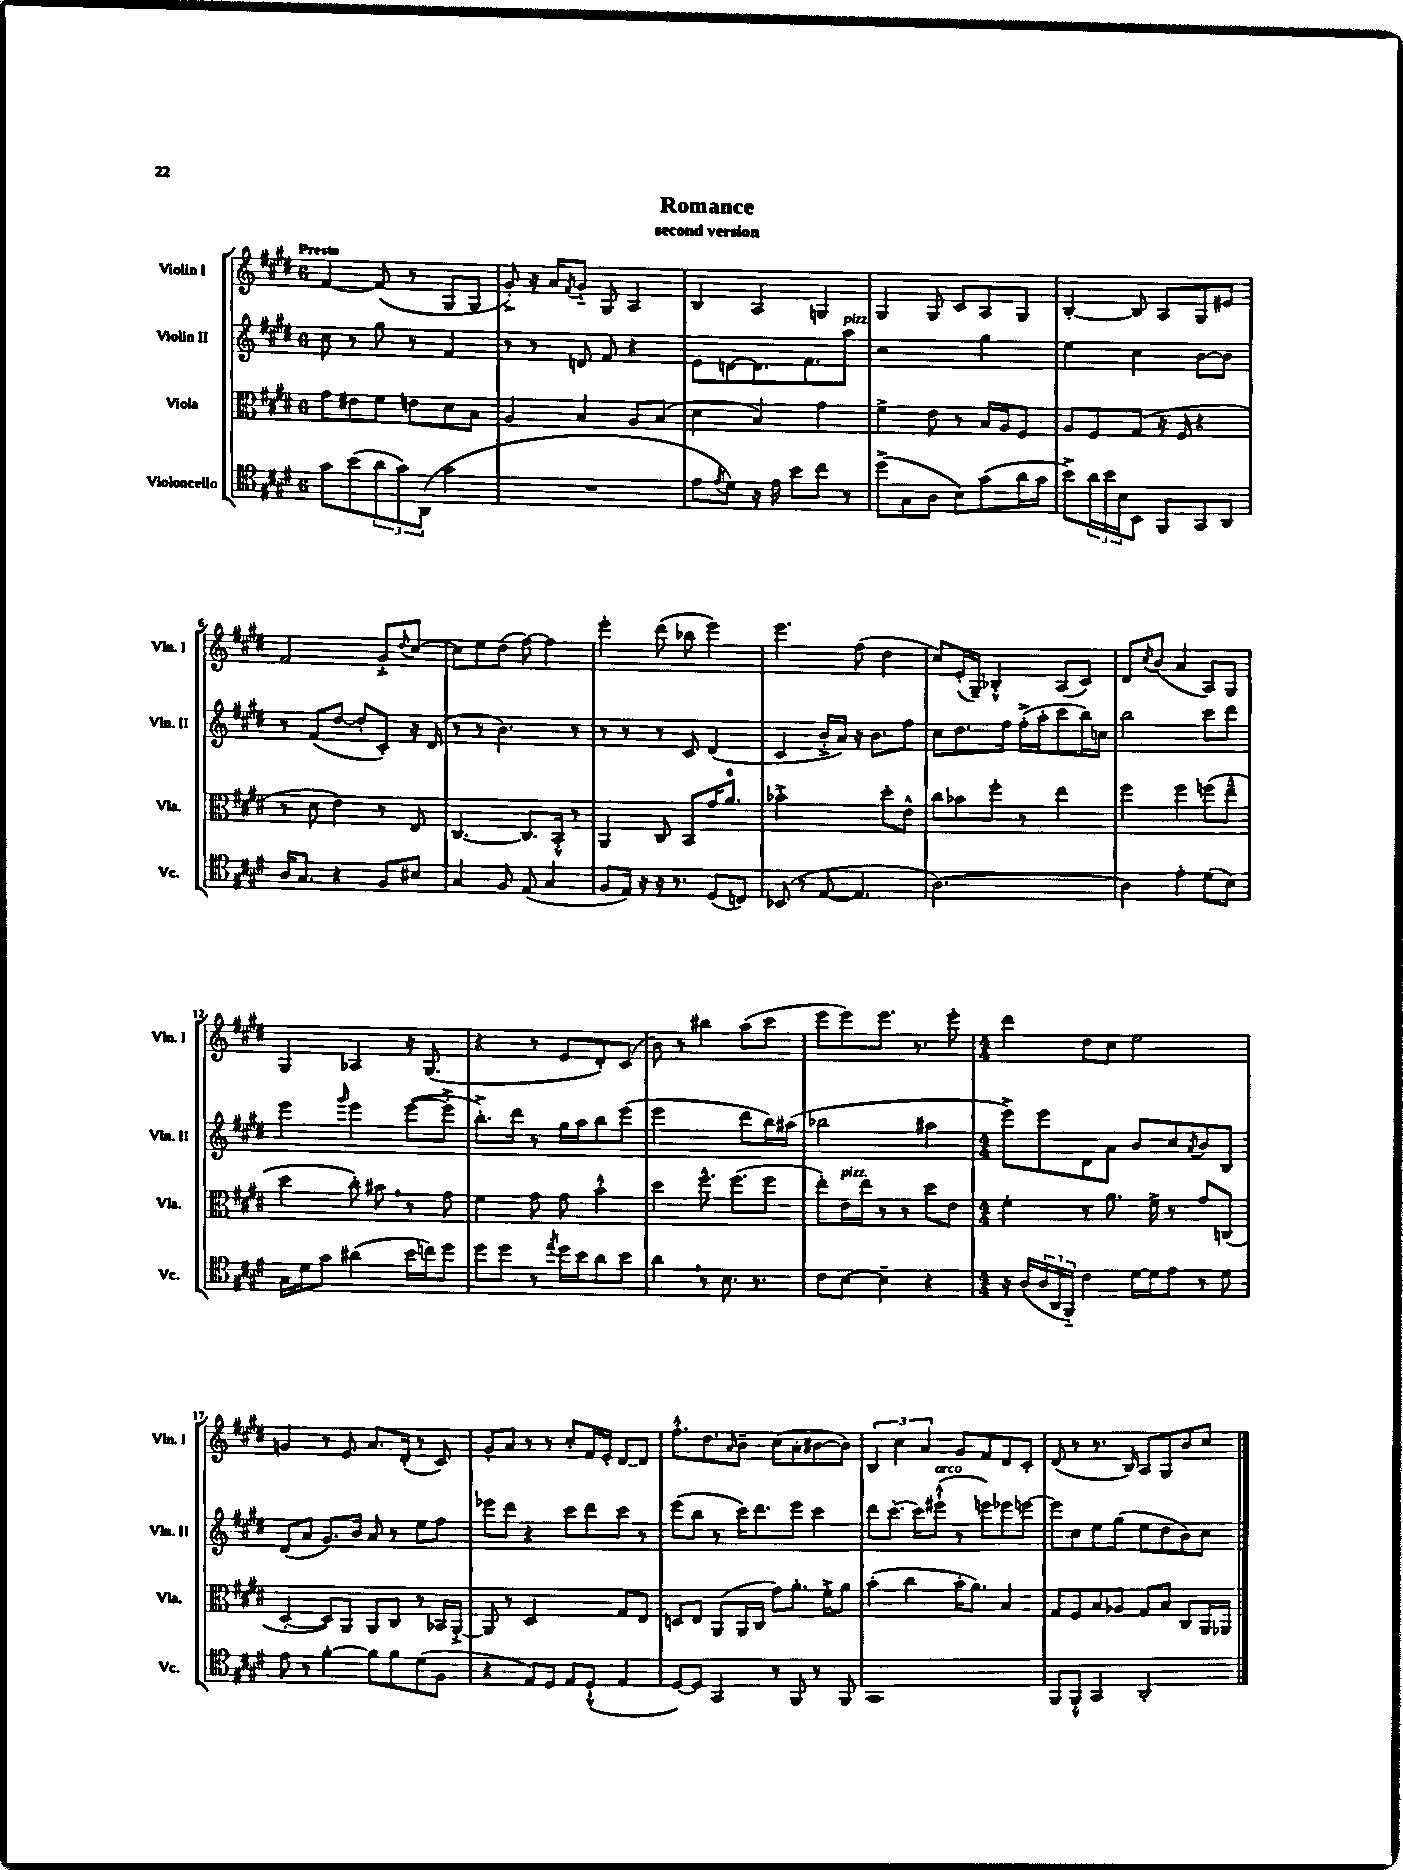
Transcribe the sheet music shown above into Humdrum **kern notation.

**kern	**kern	**kern	**kern
*staff4	*staff3	*staff2	*staff1
*clefC4	*clefC3	*clefG2	*clefG2
*k[f#c#g#d#]	*k[f#c#g#d#]	*k[f#c#g#d#]	*k[f#c#g#d#]
*M6/8	*M6/8	*M6/8	*M6/8
8g#	8g#	8cc#	[4f#
(8b	8e#	8r	.
12a	8f#	8gg#	(8f#]
12g#)	.	.	.
.	8e	8r	8r
(12AA	.	.	.
4g#	8d#	4f#	8G#
.	8B	.	8G#
=	=	=	=
2.r	4A	8r	8g#'^)
.	.	8r	16r
.	.	.	16a
.	.	.	8qf#
.	4B	8d	8g#'~
.	.	8f#	8G#
.	8A	4r	4A
.	(8B	.	.
=	=	=	=
8e	4d#	8e	4B
8qe	.	.	.
8d#)	.	[8d	.
16r	4B)	8.d]	4A
16e	.	.	.
8b	.	.	.
.	.	8.f#	.
8cc#	4g#	.	4G
8r	.	8aa	.
=	=	=	=
(8dd#^	4f#^	2r	4G#
8G#	.	.	.
8A	8e	.	8G#
8B)	8r	.	8c#
(8g#	16B	4gg#	8A
.	16A	.	.
16a	8F#	.	8G#
16g#	.	.	.
=	=	=	=
8b^)	8A	4ee	[4B'
24a	8F#	.	.
24b	.	.	.
24B	.	.	.
8BB	(8G#	4cc#	8B]
8FF#	16r	.	8A
.	16F#	.	.
8GG#	4r	[8b	8G#
8AA	.	8b]	8e#
=	=	=	=
16A	8r	8r	2f#
8.G#	.	.	.
.	8d#	(8f#	.
4r	4e)	[8dd#	.
.	.	8dd#']	.
8F#	8r	8c#')	8g#'^
.	.	.	8qqdd#
8B#	8E	16r	[8cc#
.	.	(16d#	.
=	=	=	=
4G#	[4.C#	8r	8cc#]
.	.	8r	8ee
8F#	.	4.b)	(8dd#
(8E	8.C#]	.	[8ff#)
4G#	.	.	4ff#]
.	16BB'^^	.	.
.	8r	8r	.
=	=	=	=
8F#	4AA	8r	4eee'
16E)	.	8r	.
16r	.	.	.
16r	8C#	8r	(8ddd#
8.r	.	.	.
.	8BB	8c#	8bb-
(8D#	16g#	(4d#	4eee)
.	8.a	.	.
8C)	.	.	.
=	=	=	=
(8BB-	2b-'^	4c#	4.eee
8r	.	.	.
[8E	.	16b'^	.
.	.	16a)	.
4.E]	.	16r	(8ff#
.	.	8.b	.
.	8dd#'	.	4dd#
.	8e^^	8ff#	.
=	=	=	=
[2.A)	8cc#	8cc#	8cc#)
.	8b-	8.dd#	(16e'
.	.	.	16G#~)
.	8ff#'	.	4B-'^^
.	.	16ff#	.
.	8r	(16ff#'^	.
.	.	16aa'	.
.	4ee	8ccc#	(8A
.	.	16bb)	8c#)
.	.	16cc	.
=	=	=	=
4A]	4ff#	2bb	8d#
.	.	.	8qcc#
.	.	.	(8b
4e'	4ff#	.	4a
(8d#	(8ff	8ccc#	8A)
8B)	8ee~^^	8ddd#	8G#
=	=	=	=
16G#	4dd#	4eee	4G#
16d#	.	.	.
8g#	.	.	.
.	.	16qqggg#	.
(4a#	8cc#')	4eee	4A-
.	8b#	.	.
16b	8r	([8eee	16r
16cc)	.	.	(8.G#
8dd#	8g#	8eee'^]	.
=	=	=	=
8dd#	4f#	8.bb'^)	4r
8dd#	.	.	.
.	.	16ddd#	.
8r	8g#	8r	8r
8qee	.	.	.
16dd#	8g#	16gg#	8e
16b	.	16aa	.
8a	4b'^^	8bb	8d#')
8b	.	(8eee	(8c#
=	=	=	=
4a	4dd#	2eee	8b)
.	.	.	8r
8r	8.ff#^^	.	4bb#
8.B	.	.	.
.	(8.ff#	.	.
.	.	8ddd#	(8aa
8.r	.	.	.
.	8ff#	16bb)	8ccc#
.	.	(16aa#	.
=	=	=	=
8c#	8ee')	2bb-	8eee
[8B	16e	.	8eee)
.	16ee	.	.
4B~]	8r	.	8.eee
.	8r	.	.
.	.	.	8.r
4r	8dd#	4aa#	.
.	8e	.	8eee'
=	=	=	=
*M4/4	*M4/4	*M4/4	*M4/4
16r	4f#'	8eee^)	4ddd#
(16A	.	.	.
24A	.	8eee	.
24AA	.	.	.
24FF#'~)	.	.	.
4c#	8r	8d#	8dd#
.	8.a	8a	8cc#
[16d#	.	8b	2ee
16d#]	16f#^	.	.
8e	8r	8cc#	.
.	.	8qa	.
8r	8g#	8b	.
8d#	(8C	8B	.
=	=	=	=
8e	[4D#'	(8d#	4g
8r	.	8a	.
[4f#'	8D#])	8.g#)	8r
.	8AA	.	8e
.	.	16b	.
8f#]	8AA	8a	8.a
8f#	8C#	8r	.
.	.	.	(16d#'
(8d#	8r	8ee	8r
8F#	16BB-	8ff#	8c#)
.	[16AA'^	.	.
=	=	=	=
4r	8AA]	8eee-	8g#'
.	8r	8ddd#	8a
8E)	2D#	4r	8r
8D#	.	.	8r
8E	.	8ccc#	8cc#'
(8D#`^^	.	8ddd#	16f#
.	.	.	16e'
4E	8G#	8ccc#	[8d#
.	8E	8r	8d#]
=	=	=	=
[8D#)	8D	(8eee	8.ff#'^^
8D#]	8E	8bb	.
.	.	.	8.dd#
4GG#	(8AA	8r	.
.	.	.	16qqa
.	16AA	16ccc#)	8b~
.	16C#	8.ddd#	.
8r	8g#)	.	(8cc#
8FF#	8.a'	8eee	8a'
8r	.	4ccc#	[8b#
.	16f#'^	.	.
8FF#	8a	.	8b#])
=	=	=	=
1GG#	(4b'	8ddd#	6B
.	.	[8.ccc#'	.
.	.	.	6cc#
.	4cc#	.	.
.	.	16ccc#]	.
.	.	.	6a
.	.	(8eee#`^^	.
.	16b'	8r	8g#
.	8.a)	.	.
.	.	8eee)	8f#
.	4B	8eee-	8d#
.	.	[8eee	8c#'
=	=	=	=
8FF#	8G#	8eee]	(8d#
8FF#'^^	8F#	8cc#	8r
4GG#	8B	8ee	8.r
.	8A-	(8gg#	.
.	.	.	16B)
2AA'	8G#	8ee	8A
.	8B	8dd#	8G#
.	8C#	8b)	8b
.	16AA	8cc#	8cc#
.	16AA-	.	.
==	==	==	==
*-	*-	*-	*-
